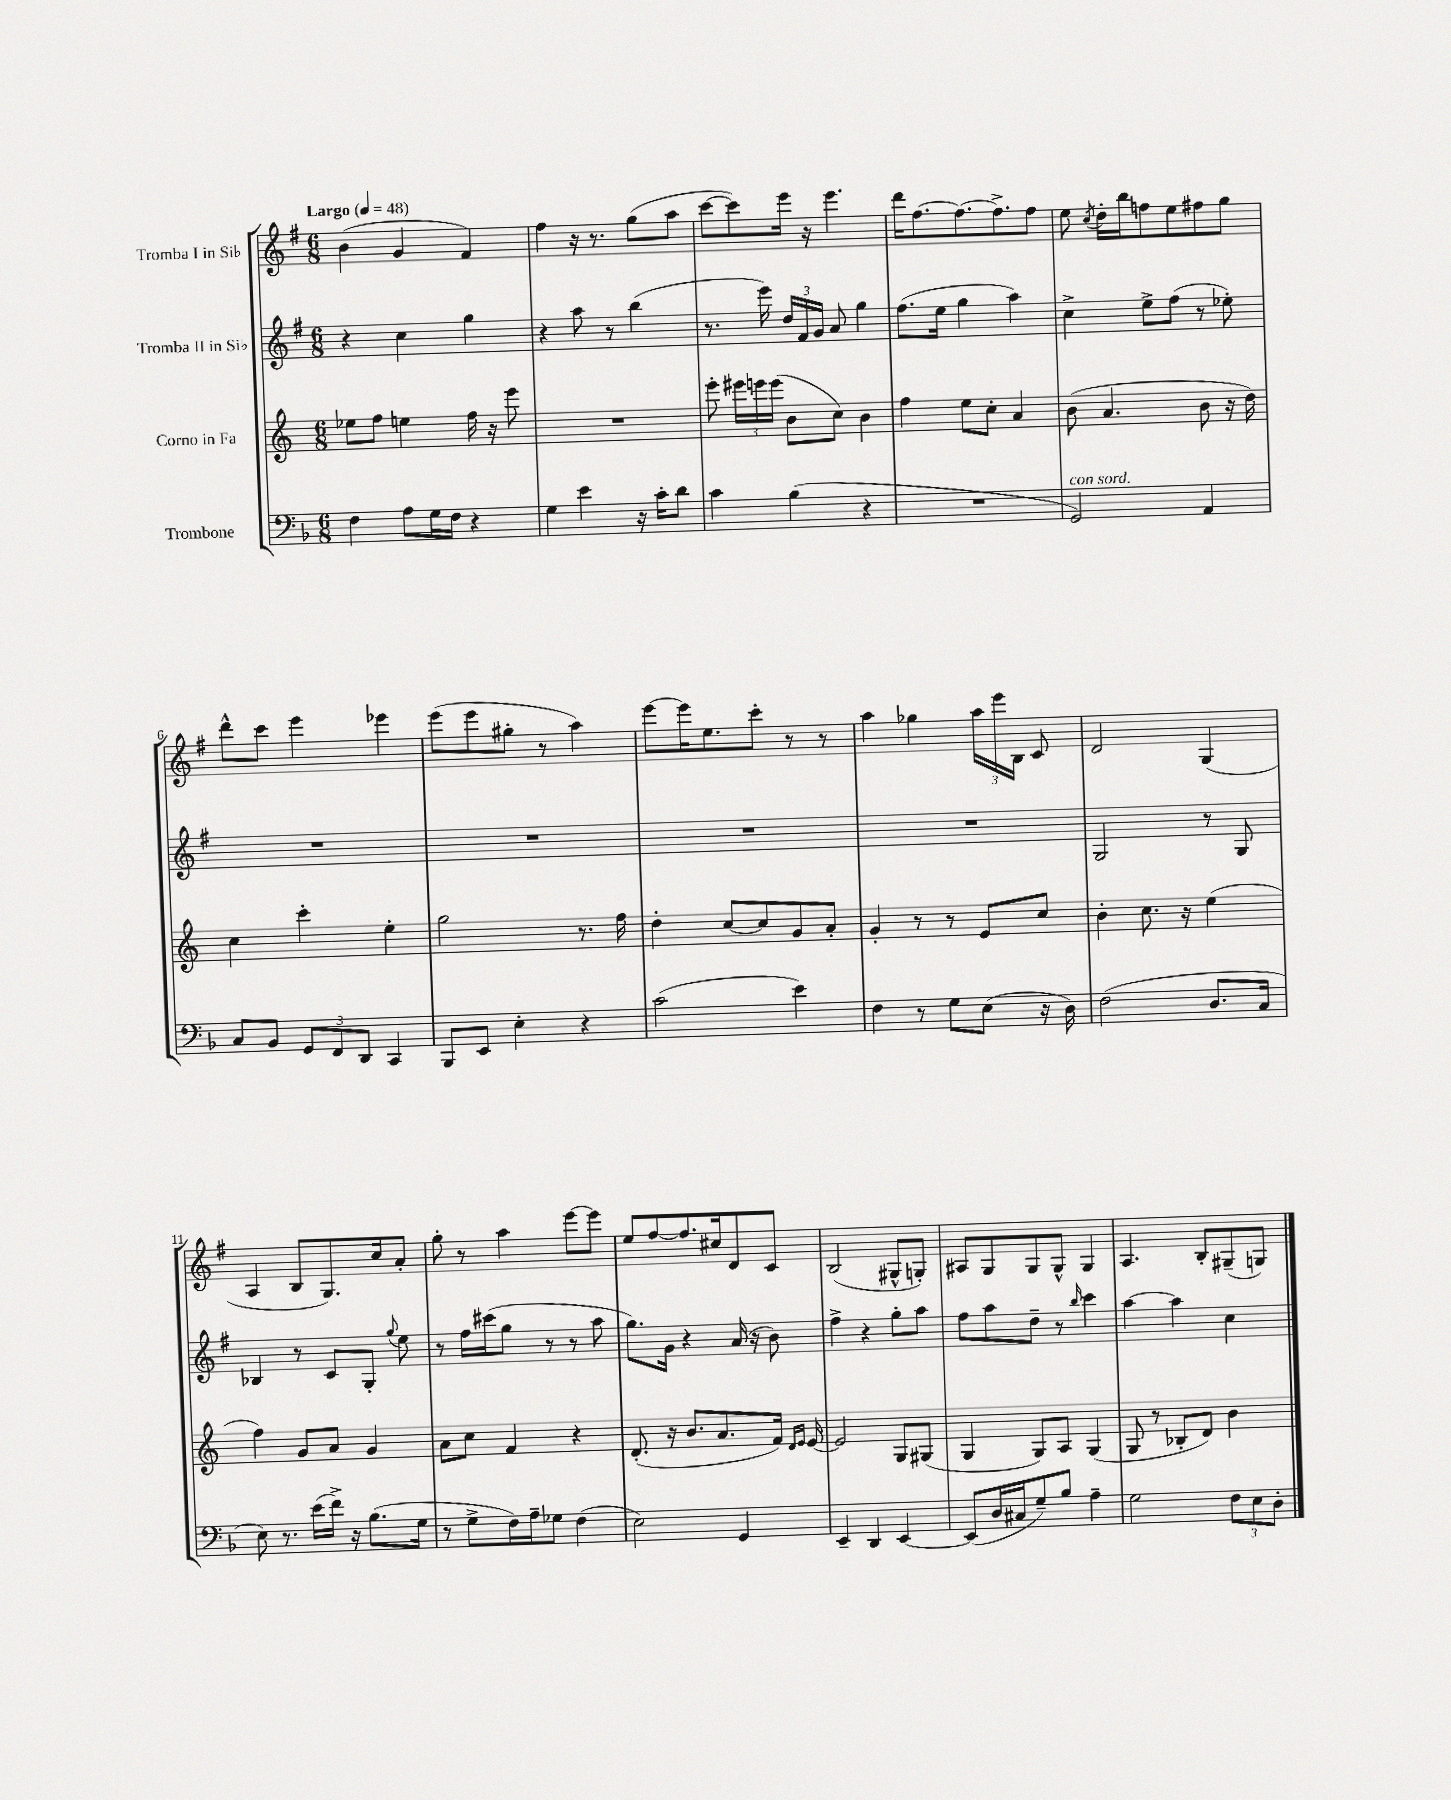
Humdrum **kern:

**kern	**kern	**kern	**kern
*part4	*part3	*part2	*part1
*staff4	*staff3	*staff2	*staff1
*I"Trombone	*I"Corno in Fa	*I"Tromba II in Si♭	*I"Tromba I in Si♭
*clefF4	*clefG2	*clefG2	*clefG2
*k[b-]	*k[]	*k[f#]	*k[f#]
*M6/8	*M6/8	*M6/8	*M6/8
*MM48	*MM48	*MM48	*MM48
=1	=1	=1	=1
!	!	!	!LO:TX:a:B:t=Largo
4F\	8ee-X\L	4r	(4b\
.	8ff\J	.	.
8A\L	4een\	4cc\	4g/
16G\L	.	.	.
16F\JJ	.	.	.
4r	16ff\	4gg\	4f#/)
.	16r	.	.
.	8eee\	.	.
=2	=2	=2	=2
4G\	2.r	4r	4ff#\
4e\	.	8aa\	16r
.	.	.	8.r
.	.	8r	.
16r	.	(4bb\	(8gg\L
16c'\KL	.	.	.
8d\J	.	.	8aa\J
=3	=3	=3	=3
4c\	8eee'\	8.r	[8ccc\L
.	24eee#X\LL	.	8ccc\])
.	24eeen\	.	.
.	.	16eee\)	.
.	(24eee\JJ	.	.
(4B-\	8b\L	24dd/LL	16eee\Jk
.	.	24f#/	.
.	.	.	16r
.	.	24g/JJ	.
.	8cc\J)	8a/	4.eee\
4r	4b\	4gg\	.
=4	=4	=4	=4
2.r	4ff\	(8.ff#\L	16ddd\KL
.	.	.	[8.ff#\
.	.	16ee\Jk	.
.	8ee\L	4gg\	8.ff#\_
.	8cc'\J	.	.
.	.	.	8.ff#^\]
.	4a/	4aa\)	.
.	.	.	8ff#\J
=5	=5	=5	=5
!LO:TX:a:i:t=con sord.	!	!	!
2GG/)	(8b\	4cc^\	8ee\
.	.	.	8qcc/
.	4.a/	.	16dd'\LL
.	.	.	16bb\J
.	.	8ee^\L	8ffn\
.	.	(8ff#\J	8ee\
4AA/	8b\	8r	8ff#X\
.	16r	8ee-X'\)	8gg\J
.	16dd\)	.	.
!!LO:LB:g=z
=6	=6	=6	=6
8C/L	4cc\	2.r	8ddd^^\L
8BB-/J	.	.	8ccc\J
12GG/L	4ccc'\	.	4eee\
12FF/	.	.	.
12DD/J	.	.	.
4CC/	4ee'\	.	4eee-X\
=7	=7	=7	=7
8BBB-/L	2gg\	2.r	(8eee\L
8EE/J	.	.	8eee\
4E'\	.	.	8gg#X'\J
.	.	.	8r
4r	8.r	.	4aa\)
.	16ff\	.	.
=8	=8	=8	=8
(2c\	4dd'\	2.r	[8eee\L
.	.	.	16eee\K]
.	.	.	8.ee\
.	[8cc/L	.	.
.	8cc/]	.	8ccc'\J
4e\)	8g/	.	8r
.	8a'/J	.	8r
=9	=9	=9	=9
4F\	4g'/	2.r	4aa\
8r	8r	.	4gg-X\
8G\L	8r	.	.
(8E\J	8e/L	.	24aa\LL
.	.	.	24eee\
.	.	.	24B\JJ
16r	8cc/J	.	8c/
16D\)	.	.	.
=10	=10	=10	=10
(2F\	4b'\	2G/	2d/
.	8.cc\	.	.
.	16r	.	.
8.D/L	(4ee\	8r	(4G/
.	.	8G/	.
16C/Jk	.	.	.
!!LO:LB:g=z
=11	=11	=11	=11
8E\)	4ff\)	4B-X/	4A/
8.r	.	.	.
.	8g/L	8r	8B/L
(16e\LL	.	.	.
16f^\JJ)	8a/J	8c/L	8.G/)
16r	.	.	.
(8.B-\L	4g/	8G'/J	.
.	.	.	16cc/k
.	.	8qqgg/	.
.	.	8ee\	8a'/J
16G\Jk	.	.	.
=12	=12	=12	=12
8r	8a\L	8r	8gg'\
8G^\L	8cc\J	16ff#\LL	8r
.	.	(16ccc#X\J	.
16F\L)	4f/	8gg\J	4aa\
16A~\J	.	.	.
8G-X\J	.	8r	.
(4F\	4r	8r	[8eee\L
.	.	8aa\	8eee\J]
=13	=13	=13	=13
2E\)	(8.d'/	8.gg\L)	8ee/L
.	.	.	[8ff#/
.	16r	16g\Jk	.
.	8.b/L	4r	8.ff#/]
.	8.a/	.	16cc#X/k
4GG/	.	(16a/	8d/
.	.	16r	.
.	16f/Jk)	8b\)	8c/J
.	16qqd/LL	.	.
.	16qqe/JJ	.	.
.	[16e/	.	.
=14	=14	=14	=14
4EE~/	2e/]	4ff#^\	(2B/
4DD/	.	4r	.
[4EE/	8G/L	8gg'\L	8G#X^^/L
.	(8G#X/J	8aa\J	8Gn'/J)
=15	=15	=15	=15
(8EE/L]	4G/	8ff#\L	8A#X/L
16D/L	.	8aa\	8G/
16C#X/J	.	.	.
8G~/)	8G/L)	8dd~\J	8G/
8B-/J	8A/J	8r	8G^^/J
.	.	16qqbb/	.
4A~\	(4G/	4ccc\	4G/
=16	=16	=16	=16
2G\	8G/	[4aa\	4.A/
.	8r	.	.
.	8B-X'/L	4aa\]	.
.	8d/J)	.	8B'/L
12F\L	4b\	4cc\	(8G#X~/
12E\	.	.	.
.	.	.	8Gn/J)
12D'\J	.	.	.
==	==	==	==
*-	*-	*-	*-
